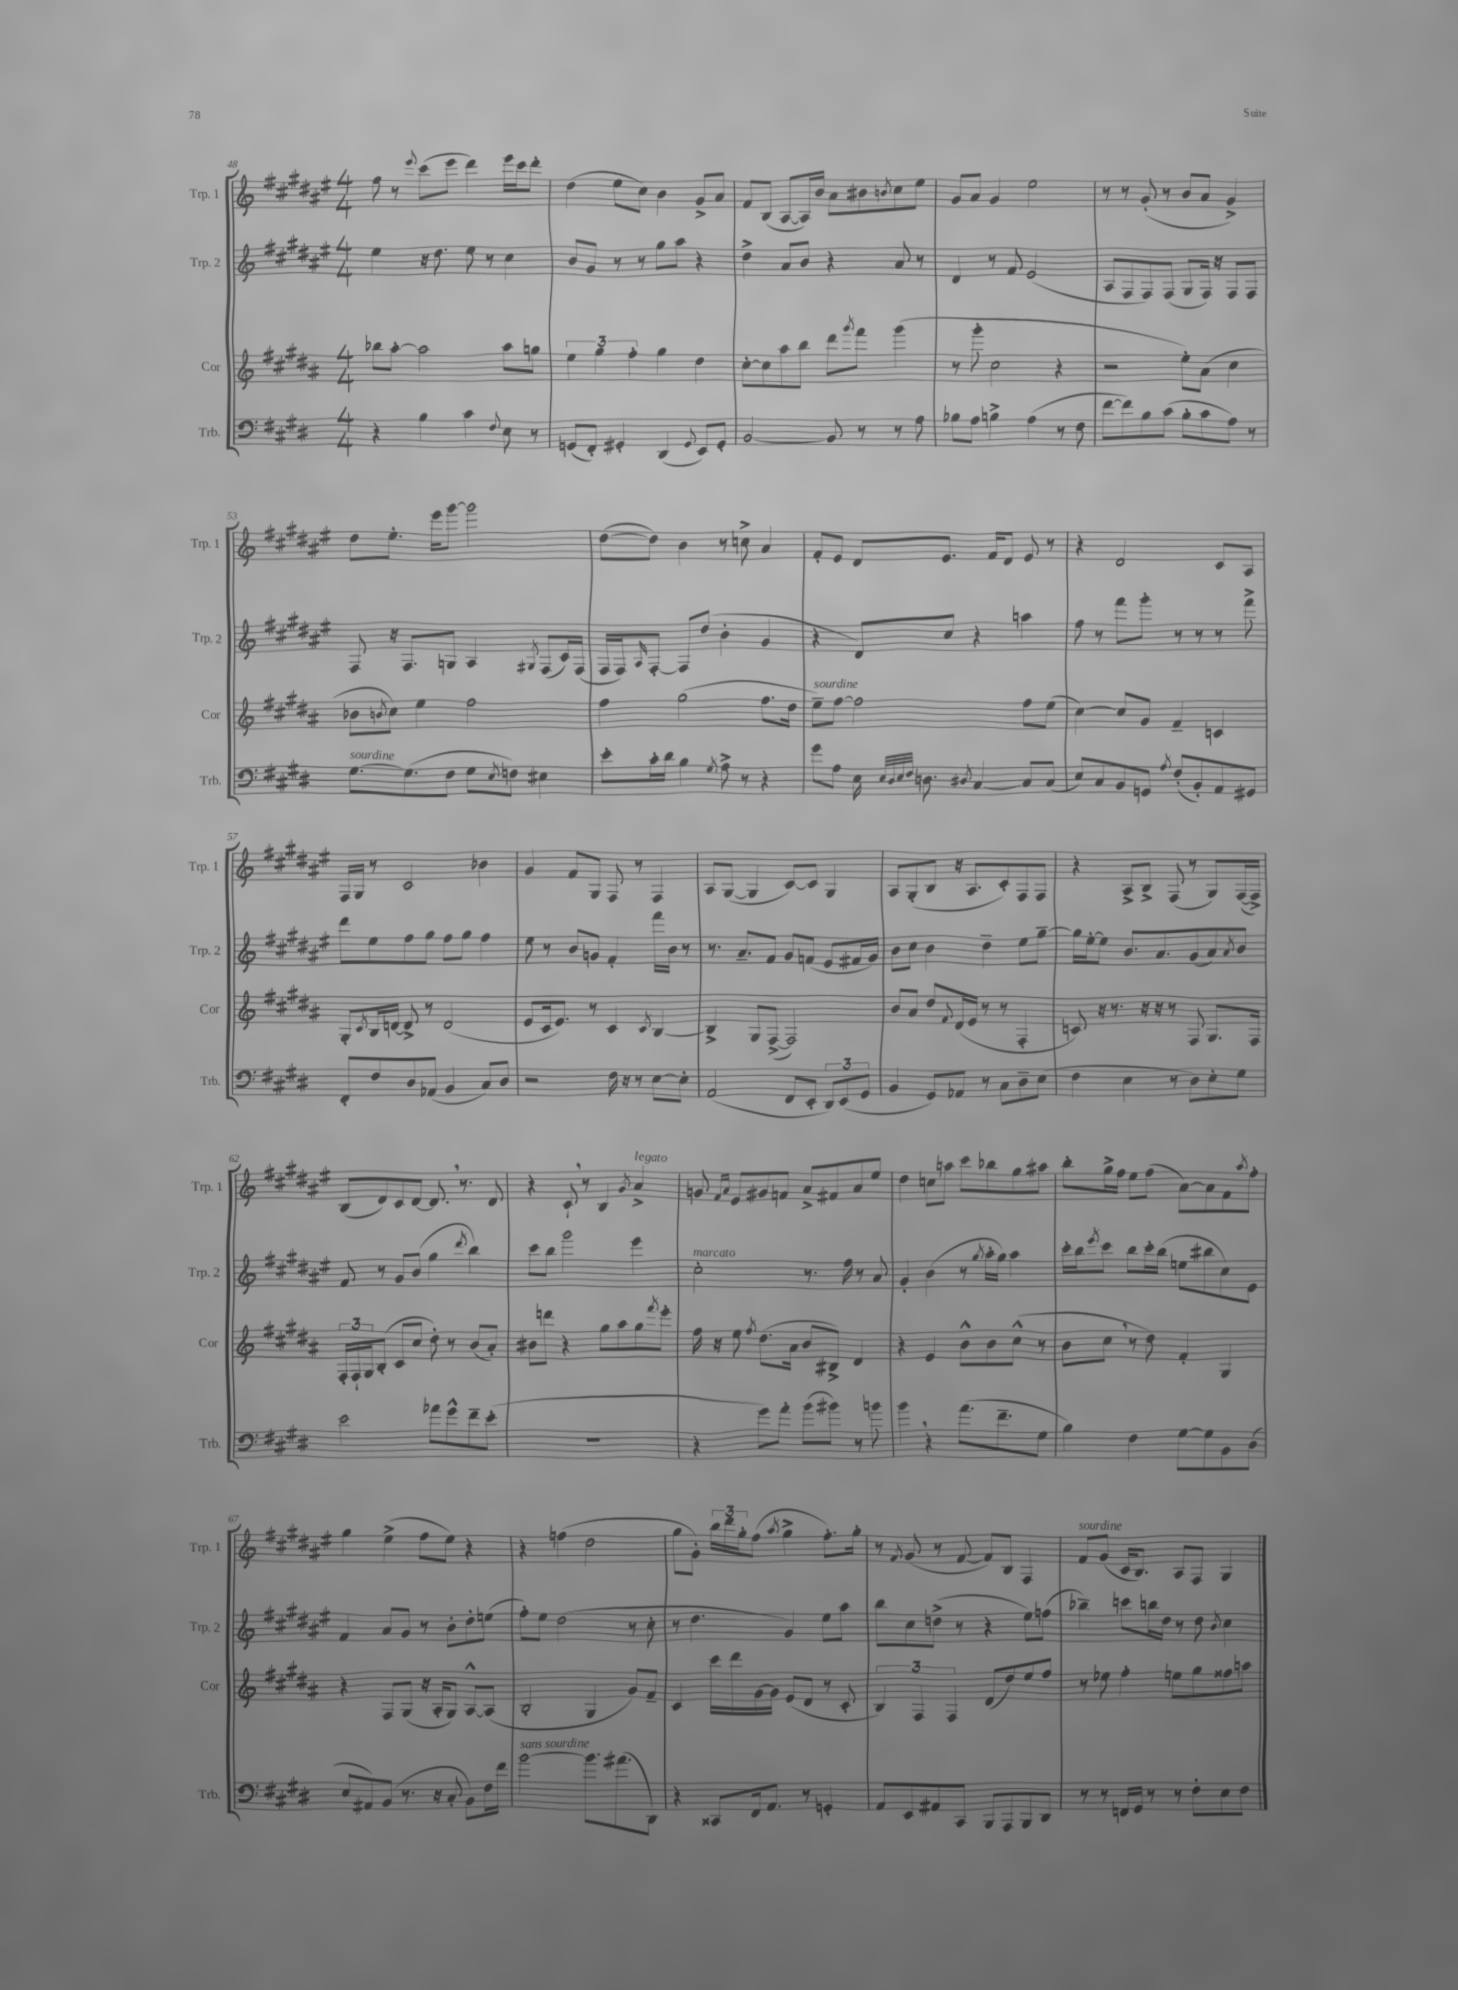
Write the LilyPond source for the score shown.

<<
\new StaffGroup <<
\new Staff = "s0" \with { instrumentName = "Trp. 1" shortInstrumentName = "Trp. 1" } {
    \clef treble \key fis \major \numericTimeSignature \time 4/4
    fis''8 r8 \appoggiatura { eis'''8 } cis'''8( eis'''8 dis'''4) eis'''16 cis'''16 dis'''8-. |
    dis''4( eis''8 cis''8) b'4 gis'8-> ais'8 |
    fis'8 b8( ais8~ ais16) b'16 ais'8 bis'8 \acciaccatura { b'8 } cis''8 eis''8 |
    gis'8 ais'8 gis'4 eis''2 |
    r8 r8 gis'8-.( r8 b'8 ais'8 gis'4->) |
    dis''8 eis''8.-. eis'''16 gis'''8~ gis'''2 |
    dis''8~( dis''8) b'4 r8 c''8-> ais'4 |
    fis'8-. eis'8 dis'8 eis'8. fis'16 dis'8 eis'8 r8 |
    r4 dis'2 cis'8 ais8 |
    fis16 gis16 r8 cis'2 bes'4 |
    gis'4 fis'8 gis8 fis8 r8 fis4 |
    ais8 gis8~( gis4 cis'8~) cis'8 gis4 |
    ais8 gis8-.( b8 r16 ais8. cis'8-.) fis8 fis8 |
    r4 ais8-> b8-> fis8( r8 gis8) fis16~( fis16->) |
    b8( dis'8) cis'8 dis'8~ dis'8. \breathe r8. dis'8 |
    r4 cis'8-! \breathe r8 b4 \acciaccatura { gis'8 } ais'4->^\markup { \italic "legato" } |
    g'8 \grace { fis'16 ais'16 } eis'8 gis'8 f'8 ais'8-> fis'8 ais'8 eis''8 |
    dis''4 c''8 a''8 cis'''8 bes''8 gis''8 ais''8 |
    b''8-. gis''16-> fis''16 eis''8 fis''8( ais'8~) ais'8 fis'8 \acciaccatura { ais''8 } fis''8-. |
    gis''4 eis''4->( fis''8 eis''8) r4 |
    r4 f''4( dis''2 |
    gis''8 gis'8-.) \tuplet 3/2 { b''16 dis'''16 gis''16-. } fis''8( \acciaccatura { ais''8 } gis''4-> fis''8.-.) gis''16-. |
    r8 \acciaccatura { fis'8 } gis'8( r8 fis'8~ fis'8) b8 fis4 |
    fis'8^\markup { \italic "sourdine" } gis'8( cis'16 b8.) ais8 fis8 gis4 \bar "|." |
}
\new Staff = "s1" \with { instrumentName = "Trp. 2" shortInstrumentName = "Trp. 2" } {
    \clef treble \key fis \major \numericTimeSignature \time 4/4
    eis''4 r16 dis''8. eis''8 r8 cis''4 |
    b'8 gis'8 r8 r8 gis''8 ais''8 r4 |
    dis''4-> ais'8 b'8 r4 ais'8 r8 |
    dis'4 r8 fis'8 eis'2( |
    ais8 fis8 fis8) fis8( gis8 fis16) r16 fis8 fis8 |
    fis8 r16 fis8. g8 ais4 \acciaccatura { gis8 } fis8( cis'16) fis16( |
    fis16 fis16) \grace { ais16 } fis8~-. fis8 dis''8( b'4-. gis'4 |
    r4 dis'8) cis''8 r4 a''4 |
    fis''8 r8 fis'''8 gis'''8-. r8 r8 r8 fis'''8-> |
    dis'''8 eis''8 fis''8 gis''8 fis''8 gis''8 fis''4 |
    eis''8 r8 b'8 g'8 fis'4-. fis'''16 b'16 r8 |
    r8. ais'8.-- fis'8 gis'8 f'8( eis'8 fis'16 gis'16) |
    b'8 cis''8 b'4 dis''4-- eis''8 gis''8~-- |
    gis''16 eis''16~-. eis''8 b'8. ais'8. gis'8( ais'8) \acciaccatura { ais'8 } b'8 |
    fis'8 r8 gis'8 b'8( gis''4 \acciaccatura { dis'''8 } b''4) |
    cis'''8 b''8 gis'''2 eis'''4 |
    cis''2-.^\markup { \italic "marcato" } r8. fis''16 r8 ais'8 |
    gis'4-. b'4( r8 \acciaccatura { gis''8 } ais''16-. gis''16) ais''4 |
    cis'''16-. b''16 \acciaccatura { eis'''8 } cis'''8 b''8 cis'''16-. b''16( e''8 bis''8 cis''8) eis'8 |
    fis'4 ais'8 gis'8 r8 b'8-. dis''8-. e''8( |
    fis''8-.) eis''8 dis''2( r8 cis''8-. |
    r8 dis''4. gis'4) eis''8 ais''8 |
    b''8 cis''8 d''8->( r8 r4 eis''8) f''8( |
    bes''4--) c'''8 b''16 dis''16 r8 dis''8 \acciaccatura { b'8 } cis''4 \bar "|." |
}
\new Staff = "s2" \with { instrumentName = "Cor" shortInstrumentName = "Cor" } {
    \clef treble \key b \major \numericTimeSignature \time 4/4
    bes''8 ais''8~-. ais''2 ais''8 g''8 |
    \tuplet 3/2 { e''4 gis''4 fis''4-. } gis''4 dis''4 |
    cis''8~-. cis''8 ais''8 b''8 dis'''8 \acciaccatura { gis'''8 } fis'''8 gis'''4( |
    r8 gis'''8-. cis''2 r4 |
    r2 e''8-.) ais'8( cis''4 |
    bes'8 \acciaccatura { b'8 } cis''8) e''4 fis''2 |
    fis''4 gis''2( fis''8. dis''16 |
    e''8--^\markup { \italic "sourdine" }) fis''8~ fis''2 fis''8 e''8( |
    cis''4~) cis''8 gis'8 fis'4-- c'4 |
    gis8-. \acciaccatura { cis'8 } b16 d'16~ d'8-> r8 d'2( |
    e'8 cis'16 e'8.) r8 cis'4 \acciaccatura { cis'8 } b4~ |
    b4-> gis8 fis8~->( fis2) |
    b'8 ais'8 dis''8 \appoggiatura { fis'8 } dis'16( e'16 r8 r8 fis4-. |
    c'8) r16 r8. r16 r16 r8 fis8 gis8. fis16 |
    \tuplet 3/2 { fis16-. fis16-! gis16 } b8-.( cis'8 cis''8 dis''8-.) r8 b'8( ais'8-.) |
    bis'8 d'''8 r4 gis''8 ais''8 gis''8 \acciaccatura { fis'''8 } e'''8-. |
    fis''16 r16 e''8 \acciaccatura { fis''8 } dis''8.( ais'16 b'8 bis8->) dis'4 |
    r4 e'4 b'8-^ b'8 cis''8-^( r8 |
    b'8 cis''8 \breathe r8 dis''8) fis'4-. gis4 |
    r4 fis8 gis8( r16 ais16-. gis8) ais8~-^ ais8( |
    b2-. gis4 gis'8) fis'8-- |
    cis'4 cis'''16 dis'''16 gis'16~ gis'16 e'8( dis'8 r8 cis'8-. |
    \tuplet 3/2 { b4) fis4 fis4 } dis'8( dis''8) e''8 fis''8 |
    r8 ees''8 fis''4-. e''8 gis''8 fisis''8 a''8 \bar "|." |
}
\new Staff = "s3" \with { instrumentName = "Trb." shortInstrumentName = "Trb." } {
    \clef bass \key e \major \numericTimeSignature \time 4/4
    r4 b4 cis'4 \appoggiatura { fis8 } e8 r8 |
    g,8( fis,8-.) gis,4-. dis,4( \appoggiatura { gis,8 } e,8) gis,8-. |
    b,2~ b,8 r8 r8 a8 |
    bes8 a8 b4-> a4( r8 fis8 |
    fis'8~ fis'8) b8 cis'8( b8-. cis'8 a8) r8 |
    gis8.~^\markup { \italic "sourdine" } gis8.( fis8 gis8 \acciaccatura { e8 } f8) eis4 |
    e'8-. cis'16-. dis'16 b4 \acciaccatura { gis8 } a8-> r8 r4 |
    gis'8 a8 e16 \grace { e32 dis32 e32 fis32 } d8. \acciaccatura { dis8 } cis4~ cis8 cis8( |
    e8) cis8 b,8 g,8 \acciaccatura { a8 } fis8-.( b,8-.) a,8 gis,8 |
    fis,8-. fis8 dis8 aes,8( b,4 cis8) dis8 |
    r2 fis16 r16 r8 e8~ e8-. |
    a,2( fis,8 e,8-. \tuplet 3/2 { dis,8) e,8( gis,8 } |
    b,4 gis,8) aes,8 r8 cis8 dis8-- e8( |
    fis4 e4 r8 dis8) e8-. gis8 |
    e'2 aes'8 gis'8-^ fis'8-- e'8-.( |
    R1 |
    r4 gis'8) a'8-. b'8( bis'8) r8 b'8 |
    b'4 \breathe r4 a'8.( fis'8.-- gis8 |
    b4) fis4 gis8~ gis8 b,8 dis8( |
    e8 ais,8) b,8( r8. r16 cis8-. b,8) fis16 fis'16 |
    b'2~^\markup { \italic "sans sourdine" } b'8. ais'8.( dis,8) |
    r4 cisis,8 fis,16 a,8. r8 g,4-. |
    a,8 e,8 ais,8 cis,8 b,,8 a,,8 b,,8 dis,8 |
    r8 r8 f,16 gis,16 r8 r8 fis8-. e8 fis8 \bar "|." |
}
>>
>>
\layout { \context { \Score currentBarNumber = #48 } }
